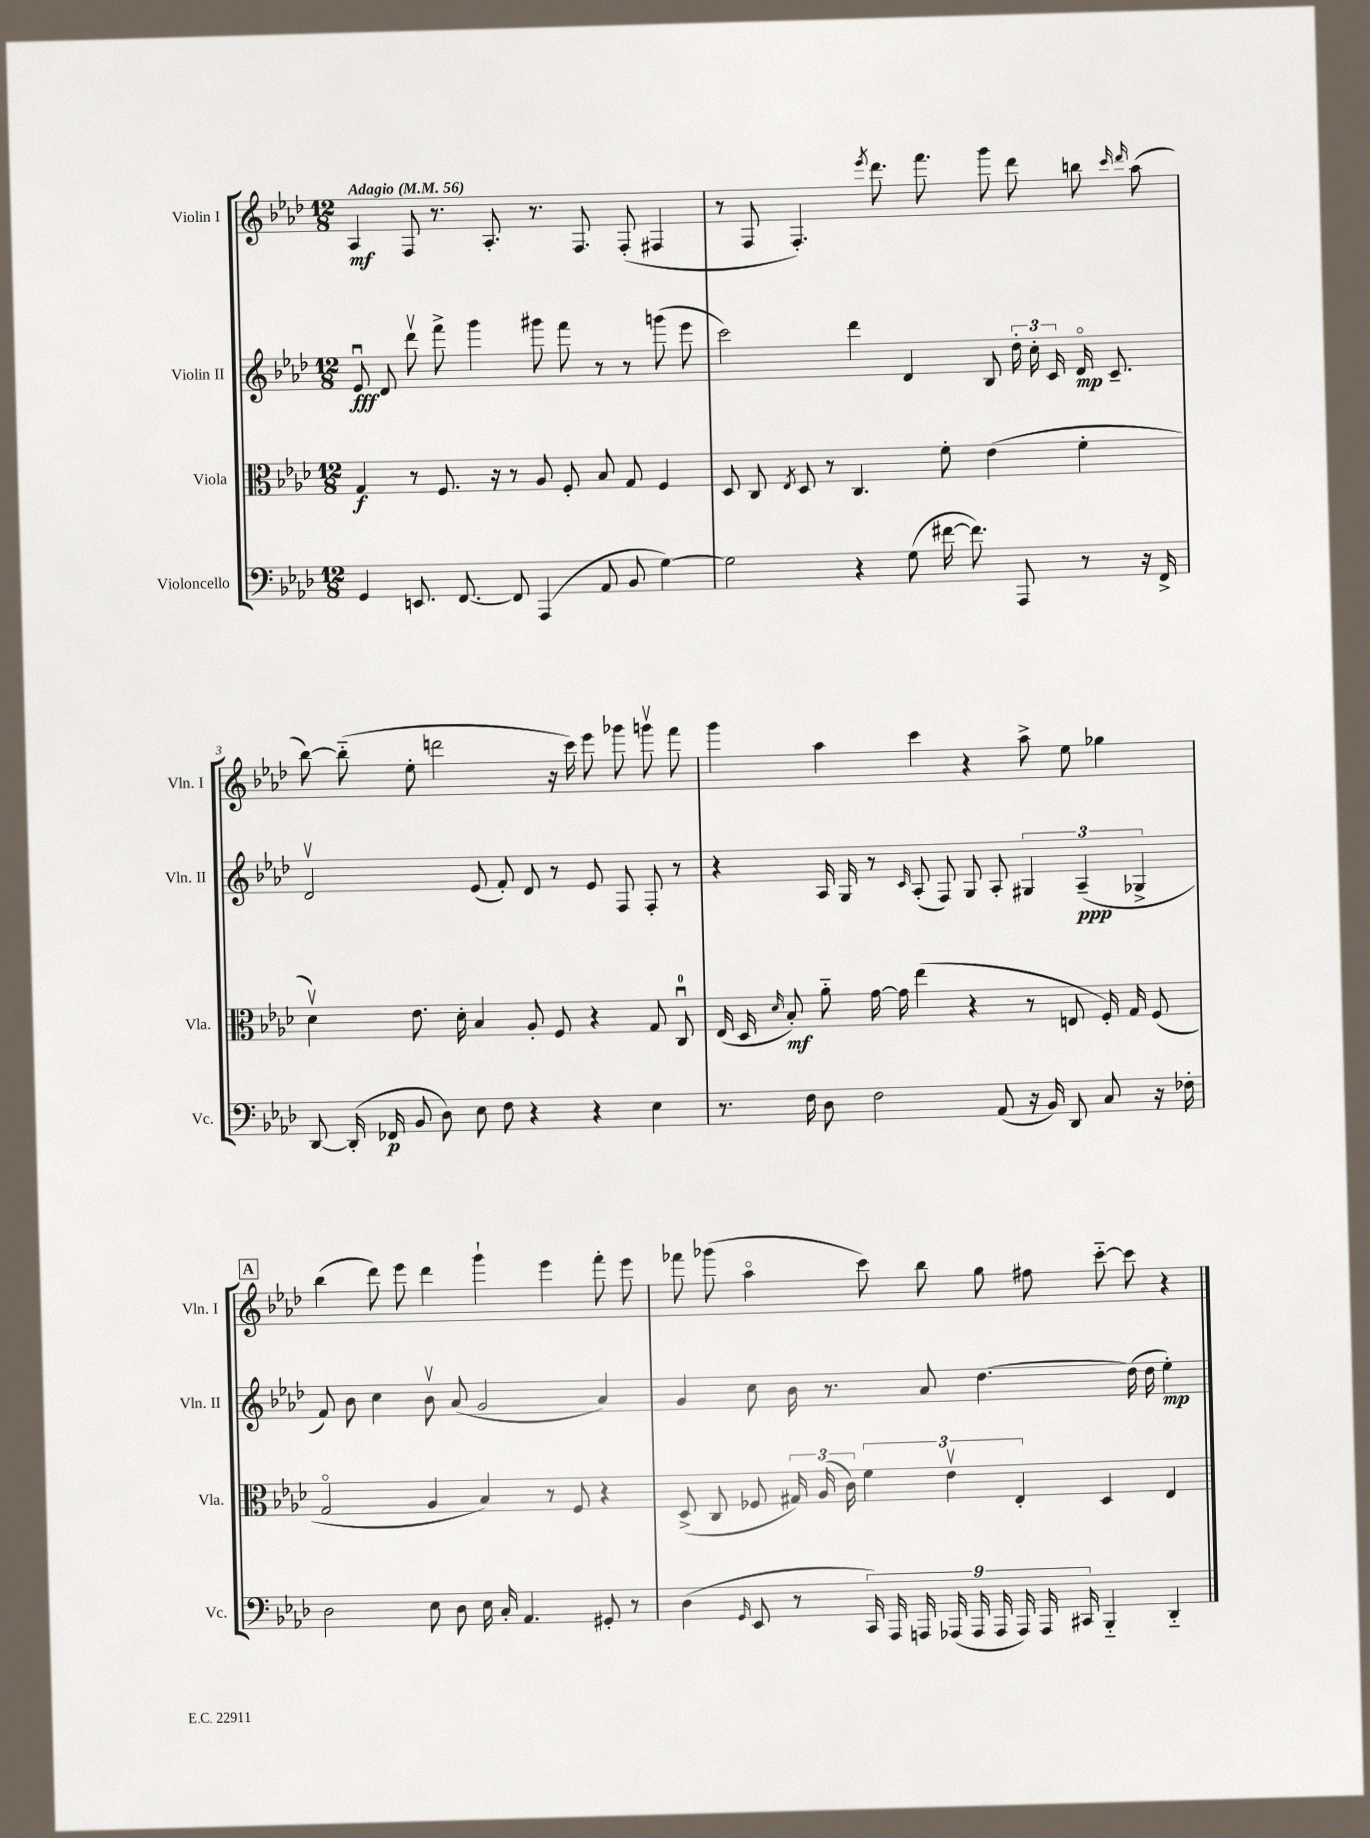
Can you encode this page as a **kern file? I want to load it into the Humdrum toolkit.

**kern	**kern	**kern	**kern
*staff4	*staff3	*staff2	*staff1
*clefF4	*clefC3	*clefG2	*clefG2
*k[b-e-a-d-]	*k[b-e-a-d-]	*k[b-e-a-d-]	*k[b-e-a-d-]
*M12/8	*M12/8	*M12/8	*M12/8
*MM56	*MM56	*MM56	*MM56
4GG	4G	8e-u	4A-
.	.	8d-	.
8.EE	8r	8ddd-v	8F
.	8.F	8fff^	8.r
[8.FF	.	.	.
.	.	4ggg	.
.	16r	.	8.A-'
8FF]	8r	.	.
(4AAA-	8A-	8ggg#	8.r
.	8F'	8fff	.
.	.	.	8.F
8AA-	8B-	8r	.
8BB-	8G	8r	(8F'
[4G)	4F	(8ggg	4F#
.	.	8eee-	.
=	=	=	=
2G]	8D-	2ccc)	8r
.	8C	.	8F
.	8qE-	.	.
.	8D-	.	4.F')
.	8r	.	.
4r	4.C	4ddd-	.
.	.	.	8qeee-
.	.	.	8.ddd-
(8G	.	4d-	.
.	.	.	8.fff
[16f#	8f'	.	.
8.f#])	.	.	.
.	(4e-	8B-	8ggg
8AAA-	.	24dd-'	8ddd-
.	.	24cc'	.
.	.	24c	.
8r	4f'	16d-o	8bb
.	.	8.c~	.
.	.	.	16qqccc
.	.	.	16qqddd-
16r	.	.	(8aa-
16FF^	.	.	.
=	=	=	=
[8DD-	4d-v)	2d-v	[8bb-)
(16DD-']	.	.	(8bb-'~]
16FF-	.	.	.
8BB-	8.e-	.	8ee-'
8D-)	.	.	2ddd
.	16d-'	.	.
8E-	4B-	(8e-	.
8F	.	8f')	.
4r	8A-'	8d-	.
.	8F	8r	16r
.	.	.	16ccc)
4r	4r	8e-	8eee-
.	.	8F	8ggg-
4E-	8G	8F'	8gggv
.	8Cu	8r	8fff
=	=	=	=
8.r	(16E-	4r	4ggg
.	16D-	.	.
.	16qqd-	.	.
.	8B-')	.	.
16F	.	.	.
8D-	8a-'~	16A-	4aa-
.	.	16G	.
2F	[16g	8r	.
.	16g]	.	.
.	.	16qqc	.
.	(4ee-	(8A-'	4ccc
.	.	8F)	.
.	4r	8G	4r
(8AA-	.	8A-'	.
16r	8r	6G#	8aa-^
16BB-)	.	.	.
8DD-	8E	.	8ee-
.	.	(6A-~	.
8C	16F')	.	4gg-
.	16G	.	.
.	.	6G-^	.
16r	(8F	.	.
16F-'	.	.	.
=	=	=	=
2D-	2Go	8f)	(4bb-
.	.	8b-	.
.	.	4cc	8ddd-)
.	.	.	8eee-
8E-	4A-	8b-v	4ddd-
8D-	.	(8a-	.
16E-	4B-)	2g	4ggg`
16C'	.	.	.
4.AA-	.	.	.
.	8r	.	4eee-
.	8F	.	.
8GG#'	4r	4a-)	8fff'
8r	.	.	8eee-
=	=	=	=
(4D-	(8D-^	4g	8fff-
.	8C	.	(8ggg-
16qqGG	.	.	.
8EE-	8F-	8cc	4aa-o
8r	24G#)	16b-	.
.	(24A-	.	.
.	.	8.r	.
.	24c)	.	.
18CC)	6f	.	8ccc)
18AAA-	.	.	.
18AAA	.	.	.
.	.	8a-	8bb-
(18AAA-	6e-v	.	.
18AAA-	.	.	.
.	.	[4.dd-	8gg
18AAA-	.	.	.
18AAA-)	6E-'	.	.
.	.	.	8ff#
18AAA-	.	.	.
18CC#	.	.	.
4BBB-'~	4D-	.	[8ccc'~
.	.	(16dd-]	8ccc]
.	.	16dd-	.
4DD-'~	4E-	4ee-')	4r
==	==	==	==
*-	*-	*-	*-
